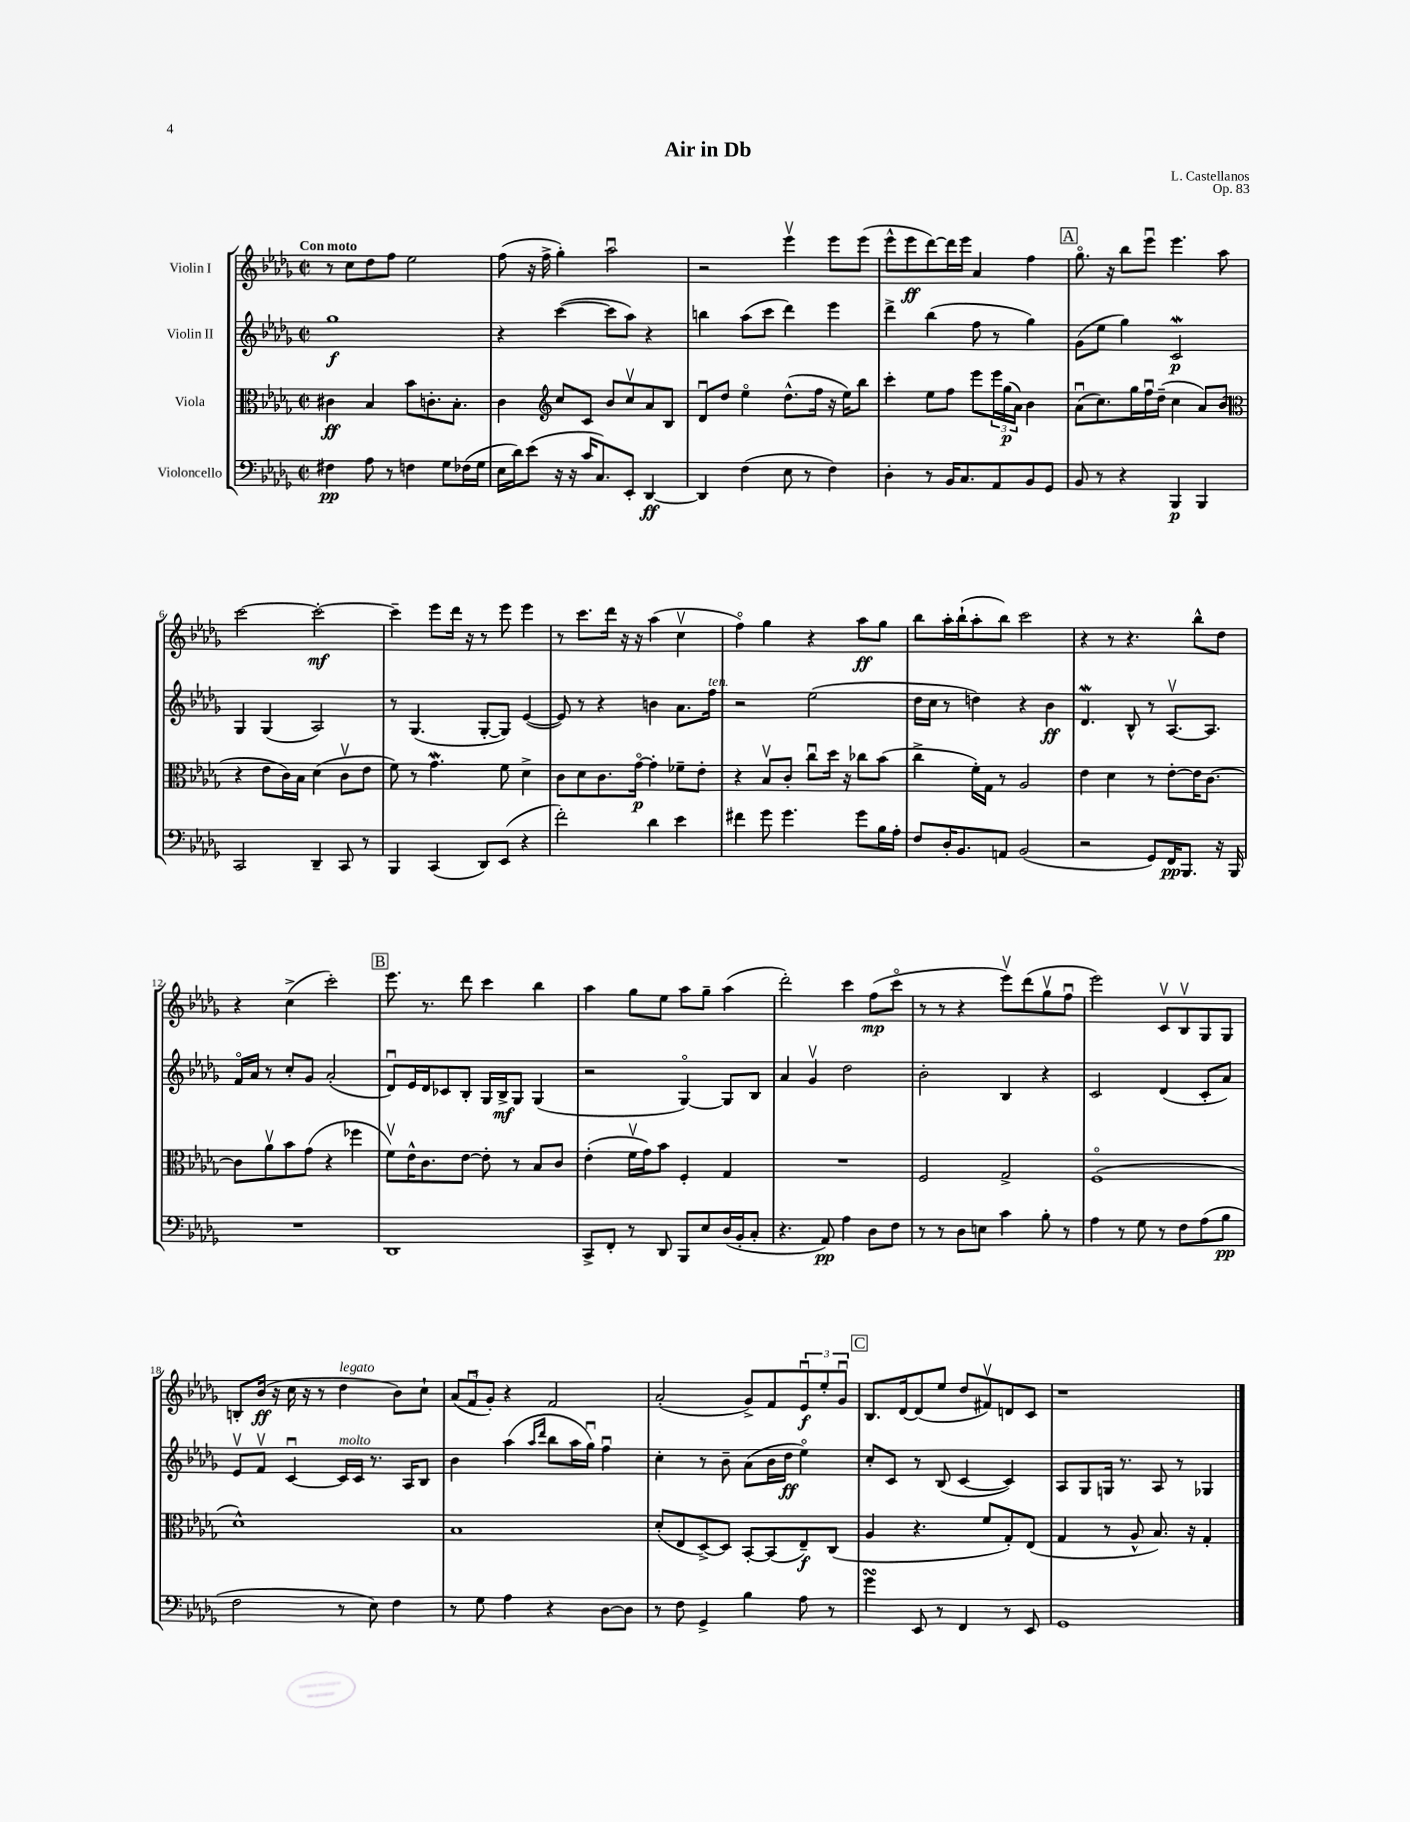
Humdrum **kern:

**kern	**kern	**kern	**kern
*staff4	*staff3	*staff2	*staff1
*clefF4	*clefC3	*clefG2	*clefG2
*k[b-e-a-d-g-]	*k[b-e-a-d-g-]	*k[b-e-a-d-g-]	*k[b-e-a-d-g-]
*M2/2	*M2/2	*M2/2	*M2/2
*met(c|)	*met(c|)	*met(c|)	*met(c|)
4F#	4c#	1gg-	8r
.	.	.	8cc
8A-	4B-	.	8dd-
8r	.	.	8ff
4F	8b-	.	2ee-
.	8.c'	.	.
8G-	.	.	.
.	8.B-'	.	.
(16F-	.	.	.
16G-	.	.	.
=	=	=	=
16E-	4c	4r	(8ff
16d-)	.	.	.
(8e-	.	.	16r
.	.	.	16ff^
*	*clefG2	*	*
16r	8cc	([4ccc	4gg-')
16r	.	.	.
16c	8c	.	.
8.C)	.	.	.
.	8b-	8ccc]	2aa-u
8EE-'	8ccv	8aa-)	.
[4DD-	8a-	4r	.
.	8B-	.	.
=	=	=	=
4DD-]	8d-u	4bb	2r
.	8dd-	.	.
(4F	4ee-o	(8aa-	.
.	.	8ccc	.
8E-	(8.dd-^^	4ddd-)	4eee-v
8r	.	.	.
.	16ff	.	.
4F)	16r	4eee-	8eee-
.	16ee-)	.	.
.	8bb-	.	(8eee-
=	=	=	=
4D-'	4ccc'	4ddd-^	8eee-^^
.	.	.	8eee-
8r	8ee-	(4bb-	[8ddd-)
16BB-	8ff	.	16ddd-]
8.C	.	.	16eee-
.	8eee-	8ff	4a-
8AA-	24eee-	8r	.
.	(24gg-	.	.
.	24a-)	.	.
8BB-	4b-	4gg-)	4ff
8GG-	.	.	.
=	=	=	=
8BB-	(8a-u	(8g-	8.gg-o
8r	8.cc)	8ee-	.
.	.	.	16r
4r	.	4gg-)	8bb-
.	16gg-	.	.
.	16ffu	.	8eee-u
.	(16dd-~	.	.
4BBB-	4cc	2c	4.eee-
4BBB-	8a-)	.	.
.	(8b-	.	8aa-
=	=	=	=
*	*clefC3	*	*
2CC	4r	4G-	[2ccc
.	8e-	(4G-	.
.	16c)	.	.
.	16B-	.	.
4DD-~	(4d-	2A-)	2ccc'_
8CC	8cv	.	.
8r	8e-	.	.
=	=	=	=
4BBB-	8f)	8r	4ccc~]
.	8r	(4.G-	.
(4CC	4.g-	.	8eee-
.	.	.	16ddd-
.	.	.	16r
8DD-)	.	[8G-'	8r
(8EE-	8f	8G-])	8eee-
4r	4d-^	([4e-	4eee-
=	=	=	=
2f')	8c	8e-])	8r
.	8d-	8r	8.ccc
.	8.c	4r	.
.	.	.	16ddd-
.	.	.	16r
.	[16g-o	.	16r
4d-	4g-']	4b	(4aa-
4e-	8f-~	8.a-	4ccv
.	8e-'	.	.
.	.	16ff	.
=	=	=	=
4f#	4r	2r	4ffo)
8g-	8B-v	.	4gg-
4.g-	8c'	.	.
.	8ccu	(2ee-	4r
.	16dd-	.	.
.	16r	.	.
8g-	8cc-	.	8aa-
16B-	(8b-	.	8gg-
16A-'	.	.	.
=	=	=	=
8F	4cc^	16dd-	8bb-
.	.	16cc	.
16D-'	.	8r	16aa-'
8.BB-	.	.	(16bb-`
.	16f')	4dd)	8aa-'
.	16G-	.	.
8AA	8r	.	8bb-)
(2BB-	2A-	4r	2ccc
.	.	4b-	.
=	=	=	=
2r	4e-	4.d-	4r
.	4d-	.	8r
.	.	8B-^^	4.r
8GG-)	8r	8r	.
16FF	[8e-'	[8.A-v	.
8.BBB-	.	.	.
.	16e-]	.	8bb-^^
.	[8.c	8.A-]	.
16r	.	.	8dd-
16BBB-	.	.	.
=	=	=	=
1r	8c]	16fo	4r
.	.	16a-	.
.	8a-v	8r	.
.	8b-	8cc'	(4cc^
.	(8g-	8g-	.
.	4r	(2a-'	2ccc')
.	4ff-	.	.
=	=	=	=
1DD-	8fv)	8d-u)	8.eee-
.	16e-^^	16e-	.
.	8.c	16d-	8.r
.	.	8c-	.
.	[8e-	8B-'	8ddd-
.	8e-']	16G-	4ccc
.	.	16B-^	.
.	8r	8G-	.
.	8B-	(4G-	4bb-
.	8c	.	.
=	=	=	=
8CC^	(4e-'	2r	4aa-
8FF'	.	.	.
8r	16fv	.	8gg-
.	16g-)	.	.
8DD-	8b-	.	8ee-
8BBB-	4F'	[4G-o)	8aa-
8E-	.	.	8gg-~
(16D-	4G-	8G-]	(4aa-
16BB-'	.	.	.
8C'	.	8B-	.
=	=	=	=
4.r	1r	4a-	2ddd-')
.	.	4g-v	.
8AA-)	.	.	.
4A-	.	2dd-	4ccc
8D-	.	.	(8ff
8F	.	.	8ccco
=	=	=	=
8r	2F	2b-'	8r
8r	.	.	8r
8D-	.	.	4r
8E	.	.	.
4c	2G-^	4B-	8eee-v)
.	.	.	(8ddd-
8B-'	.	4r	8gg-v
8r	.	.	8ffu
=	=	=	=
4A-	(1Fo	2c	2eee-)
8r	.	.	.
8G-	.	.	.
8r	.	(4d-	8cv
8F	.	.	8B-v
(8A-	.	8c'	8G-
8B-	.	8a-)	8G-
=	=	=	=
2F	1d-^^)	8e-v	8B'
.	.	8fv	(16b-
.	.	.	16r
.	.	[4cu	16cc
.	.	.	16r
.	.	.	8r
8r	.	16c]	4dd-
.	.	16c	.
8E-)	.	8.r	.
4F	.	.	8b-)
.	.	16A-	.
.	.	8B-	8cc`
=	=	=	=
8r	1B-	4b-	(12a-
.	.	.	12fu
8G-	.	.	.
.	.	.	12g-')
4A-	.	(4aa-	4r
.	.	16qqaa-	.
.	.	16qqddd-	.
4r	.	8bb-	2f
.	.	16aa-	.
.	.	16gg-u)	.
[8D-	.	4ffu	.
8D-]	.	.	.
=	=	=	=
8r	(8d-'	4cc'	(2a-'
8F	8E-	.	.
4GG-^	[8D-^)	8r	.
.	8D-]	8b-~	.
4B-	[8BB-'	(8a-	8g-^)
.	(8BB-]	16b-	8f
.	.	16dd-	.
8A-	8E-~)	4ee-o)	12e-u
.	.	.	12ee-'
8r	(8C	.	.
.	.	.	12g-u
=	=	=	=
4g-	4A-	8cc'	8.B-
.	.	8c	.
.	.	.	[16d-
8EE-	4.r	8r	(8d-]
8r	.	(8B-	8ee-
4FF	.	[4c	8dd-
.	8f	.	8f#v)
8r	8G-')	4c])	8d
8EE-	(8E-	.	8c
=	=	=	=
1GG-	4G-	8A-	1r
.	.	8G-	.
.	8r	16G	.
.	.	8.r	.
.	8A-^^	.	.
.	8.B-)	8A-	.
.	.	8r	.
.	16r	.	.
.	4G-'	4G-	.
==	==	==	==
*-	*-	*-	*-
